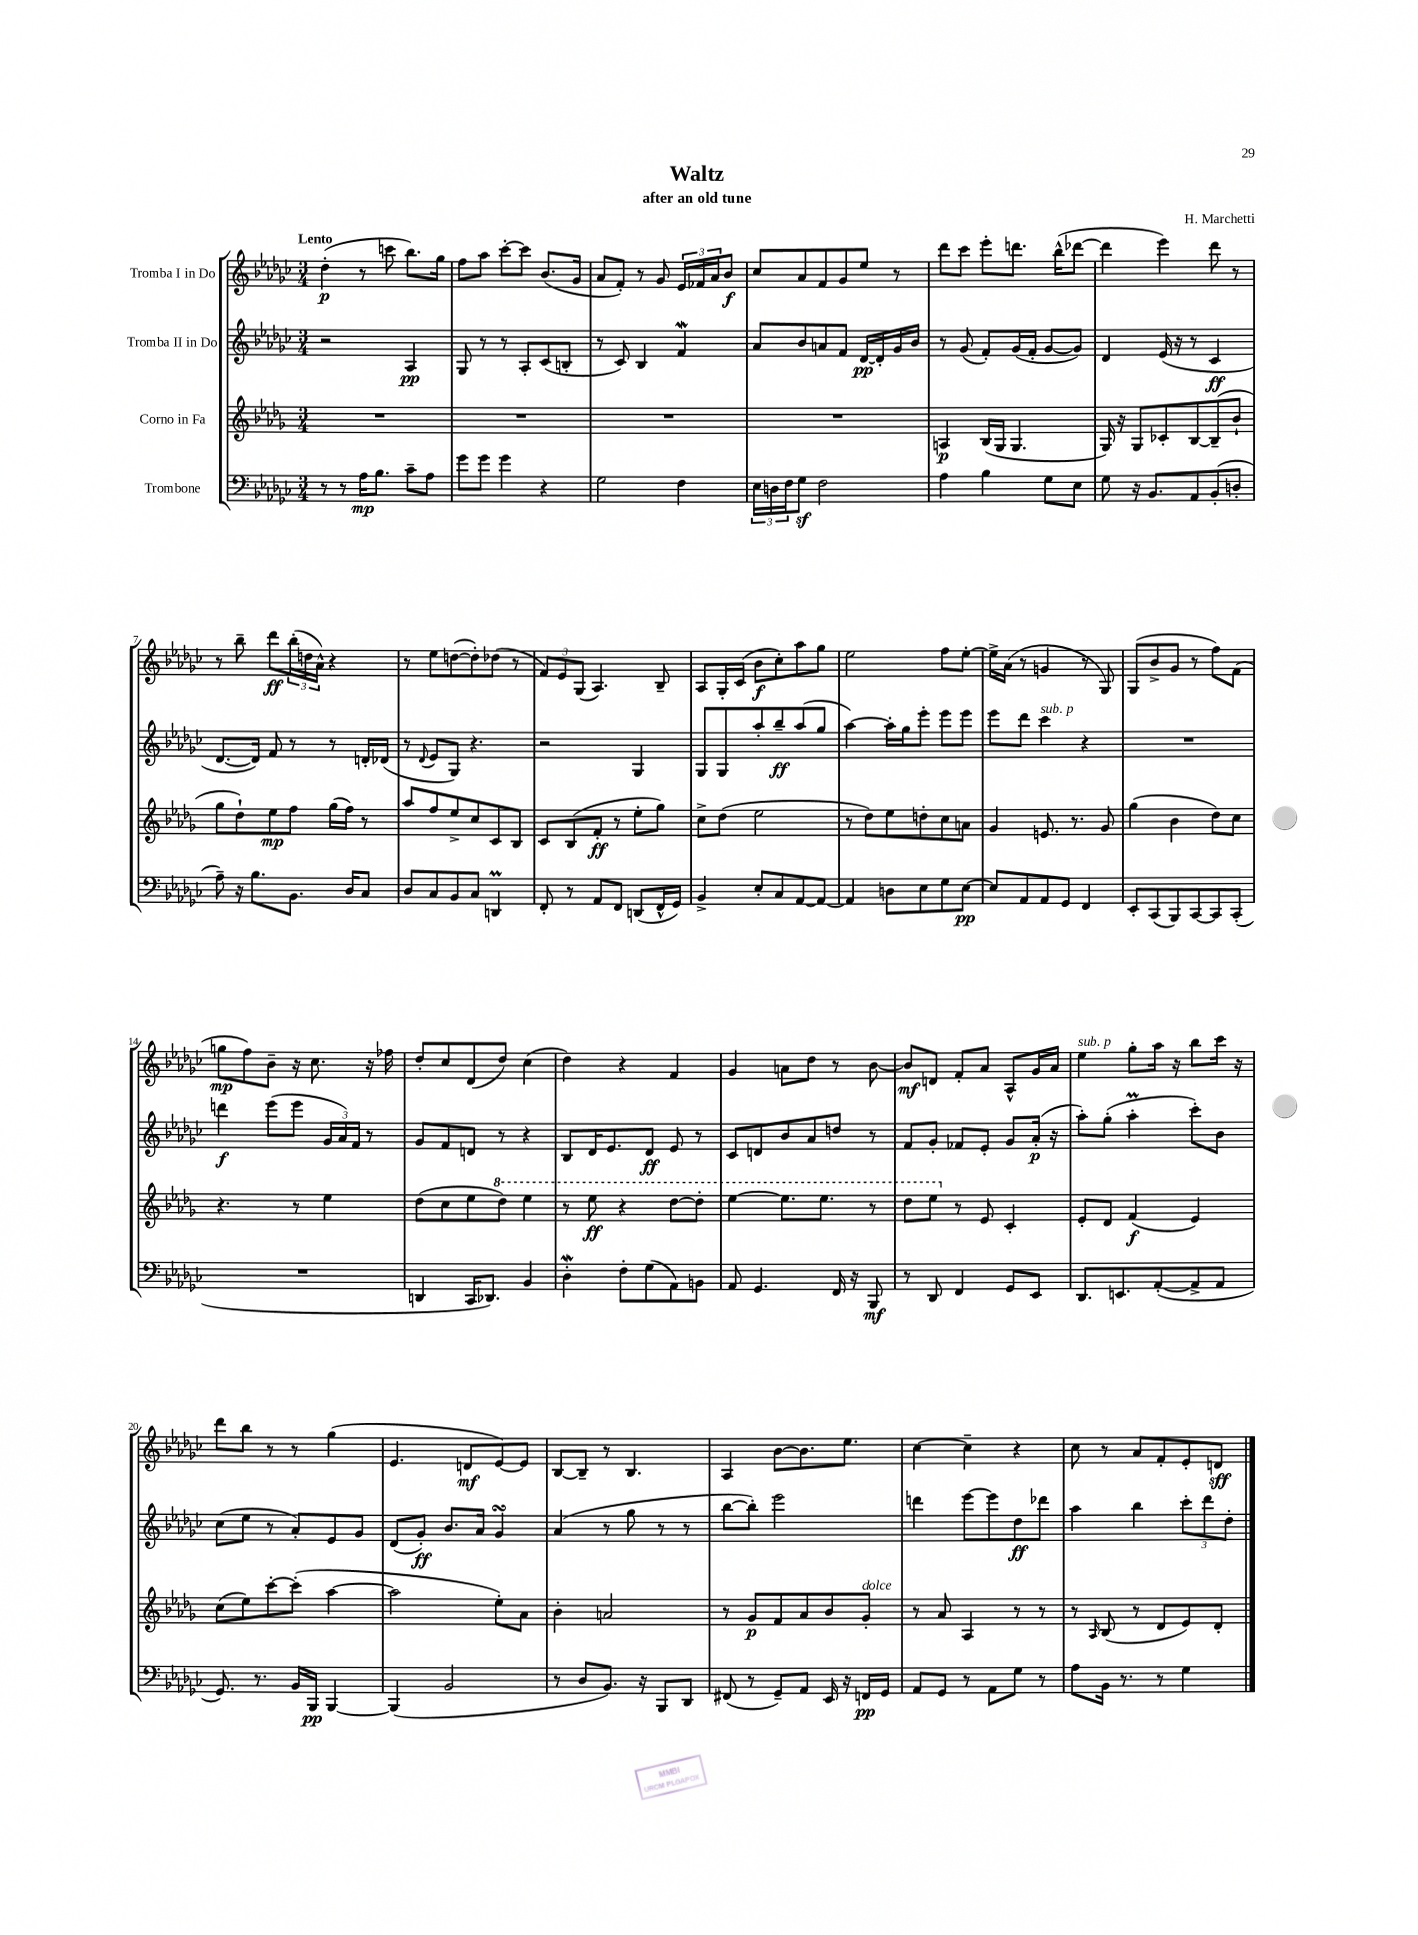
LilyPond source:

\header { title = "Waltz" composer = "H. Marchetti" subtitle = "after an old tune" }
<<
\new StaffGroup <<
\new Staff = "s0" \with { instrumentName = "Tromba I in Do" } {
    \clef treble \key ges \major \numericTimeSignature \time 3/4 \tempo "Lento"
    des''4-.\p( r8 c'''8 bes''8.) ges''16 |
    f''8 aes''8 ces'''8~-. ces'''8 bes'8.( ges'16 |
    aes'8 f'8-.) r8 ges'8 \tuplet 3/2 { ees'16 fes'16 aes'16 } bes'8\f |
    ces''8 aes'8 f'8 ges'8 ees''8 r8 |
    des'''8 ces'''8 ees'''8-. d'''8. bes''16-^( des'''8~ |
    des'''4 ees'''4) des'''8 r8 |
    r8 bes''8-- des'''8\ff \tuplet 3/2 { bes''16-.( d''16 aes'16-^) } r4 |
    r8 ees''8 d''8~( d''8-.) des''8( r8 |
    \tuplet 3/2 { f'8) ees'8 ges8( } aes4.) bes8-- |
    aes8 ges16-. ces'16( bes'8\f ces''8-.) aes''8 ges''8 |
    ees''2 f''8 ees''8~-. |
    ees''16-> aes'16( r8 g'4 r8 ges8) |
    ges8( bes'8-> ges'8 r8 f''8) f'8( |
    g''8\mp f''8) bes'8-- r16 ces''8. r16 fes''16 |
    des''8-. ces''8 des'8( des''8) ces''4( |
    des''4) r4 f'4 |
    ges'4 a'8 des''8 r8 bes'8~ |
    bes'8\mf d'8 f'8-. aes'8 aes8-^ ges'16 aes'16 |
    ees''4^\markup { \italic "sub. p" } ges''8-. aes''16 r16 bes''8 ces'''16 r16 |
    des'''8 bes''8 r8 r8 ges''4( |
    ees'4. d'8\mf ees'8~) ees'8 |
    bes8~ bes8-- r8 bes4. |
    aes4 bes'8~ bes'8. ees''8. |
    ces''4~ ces''4-- r4 |
    ces''8 r8 aes'8 f'8-. ees'8-. d'8\sff \bar "|." |
}
\new Staff = "s1" \with { instrumentName = "Tromba II in Do" } {
    \clef treble \key ges \major \numericTimeSignature \time 3/4
    r2 aes4\pp |
    ges8 r8 r8 aes8-. ces'8( b8-. |
    r8 ces'8) bes4 f'4\mordent |
    aes'8 bes'8 a'8 f'8 des'16~\pp des'16-. ges'16 bes'16 |
    r8 ges'8( f'8-.) ges'16( f'16-. ges'8~ ges'8) |
    des'4 ees'16( r16 r8 ces'4\ff |
    des'8.~ des'16) f'8 r8 r8 d'16-. des'16( |
    r8 \appoggiatura { des'8 } ees'8 ges8) r4. |
    r2 ges4 |
    ges8 ges8 aes''8-. bes''8--\ff aes''8( ges''8 |
    aes''4~) aes''16-. ges''16 ees'''8-. ees'''8 ees'''8 |
    ees'''8 des'''8 ces'''4^\markup { \italic "sub. p" } r4 |
    R2. |
    d'''4\f ees'''8( ees'''8 \tuplet 3/2 { ges'16 aes'16) f'16 } r8 |
    ges'8 f'8 d'8 r8 r4 |
    bes8 des'16 ees'8. des'8\ff ees'8 r8 |
    ces'8 d'8 bes'8 aes'8 d''8 r8 |
    f'8 ges'8-. fes'8 ees'8-. ges'8 aes'16-.\p( r16 |
    aes''8-.) ges''8-.( aes''4-.\prall ces'''8-.) bes'8 |
    ces''8( ees''8 r8 aes'8-.) ees'8 ges'8 |
    des'8( ges'8-.\ff) bes'8. aes'16 ges'4\turn |
    aes'4( r8 ges''8 r8 r8 |
    bes''8~ bes''8-.) ees'''2 |
    d'''4 ees'''8~ ees'''8 des''8\ff des'''8 |
    aes''4 bes''4 \tuplet 3/2 { ces'''8-. des'''8 des''8-. } \bar "|." |
}
\new Staff = "s2" \with { instrumentName = "Corno in Fa" } {
    \clef treble \key des \major \numericTimeSignature \time 3/4
    R2. |
    R2. |
    R2. |
    R2. |
    a4\p bes16( ges16 ges4. |
    ges16) r16 ges8 ces'8-. bes8~ bes8--( bes'8-! |
    ges''8 des''8-!) ees''8\mp f''8 ges''16( f''16) r8 |
    aes''8 f''8 ees''8-> c''8 c'8 bes8 |
    c'8 bes8( f'8-.\ff r8 ees''8-. ges''8) |
    c''8-> des''8( ees''2 |
    r8 des''8) ees''8 d''8-. c''8 a'8 |
    ges'4 e'8. r8. ges'8 |
    ges''4( bes'4 des''8) c''8 |
    r4. r8 ees''4 |
    des''8( c''8 ees''8 \ottava #1 des'''8) ees'''4 |
    r8 ees'''8\ff r4 des'''8~ des'''8-. |
    ees'''4~ ees'''8. ees'''8. r8 |
    des'''8 ees'''8 \ottava #0 r8 ees'8 c'4-. |
    ees'8-. des'8 f'4\f( ees'4) |
    c''8( ees''8) c'''8~-. c'''8-.( aes''4~ |
    aes''2 ees''8-.) aes'8 |
    bes'4-. a'2 |
    r8 ges'8\p f'8 aes'8 bes'8 ges'8-.^\markup { \italic "dolce" } |
    r8 aes'8 aes4 r8 r8 |
    r8 \grace { aes16 } bes8( r8 des'8 ees'8) des'8-. \bar "|." |
}
\new Staff = "s3" \with { instrumentName = "Trombone" } {
    \clef bass \key ges \major \numericTimeSignature \time 3/4
    r8 r8 aes16\mp bes8. ces'8-- aes8 |
    ges'8 ges'8 ges'4 r4 |
    ges2 f4 |
    \tuplet 3/2 { ees16 d16 f16 } ges8\sf f2 |
    aes4 bes4 ges8 ees8 |
    ges8 r16 bes,8. aes,8 bes,8-.( d8-. |
    aes8--) r16 bes8. bes,8. des16 ces8 |
    des8 ces8 bes,8 ces8 d,4\prall |
    f,8-. r8 aes,8 f,8 d,8( f,16-^ ges,16) |
    bes,4-> ees8-. ces8 aes,8~ aes,8~ |
    aes,4 d8 ees8 ges8 ees8~\pp |
    ees8 aes,8 aes,8 ges,8 f,4 |
    ees,8-. ces,8( bes,,8) ces,8~ ces,8 ces,8-.( |
    R2. |
    d,4 ces,16 des,8.) bes,4 |
    des4-.\mordent f8-. ges8( aes,8) b,8 |
    aes,8 ges,4. f,16 r16 bes,,8\mf |
    r8 des,8 f,4 ges,8 ees,8 |
    des,8. e,8. aes,8~-.( aes,8-> aes,8 |
    ges,8.) r8. bes,16 bes,,16\pp bes,,4~ |
    bes,,4( bes,2 |
    r8 des8 bes,8.) r16 bes,,8 des,8 |
    fis,8( r8 ges,8--) aes,8 ees,16 r16 f,16\pp ges,16 |
    aes,8 ges,8 r8 aes,8 ges8 r8 |
    aes8 bes,16 r8. r8 ges4 \bar "|." |
}
>>
>>
